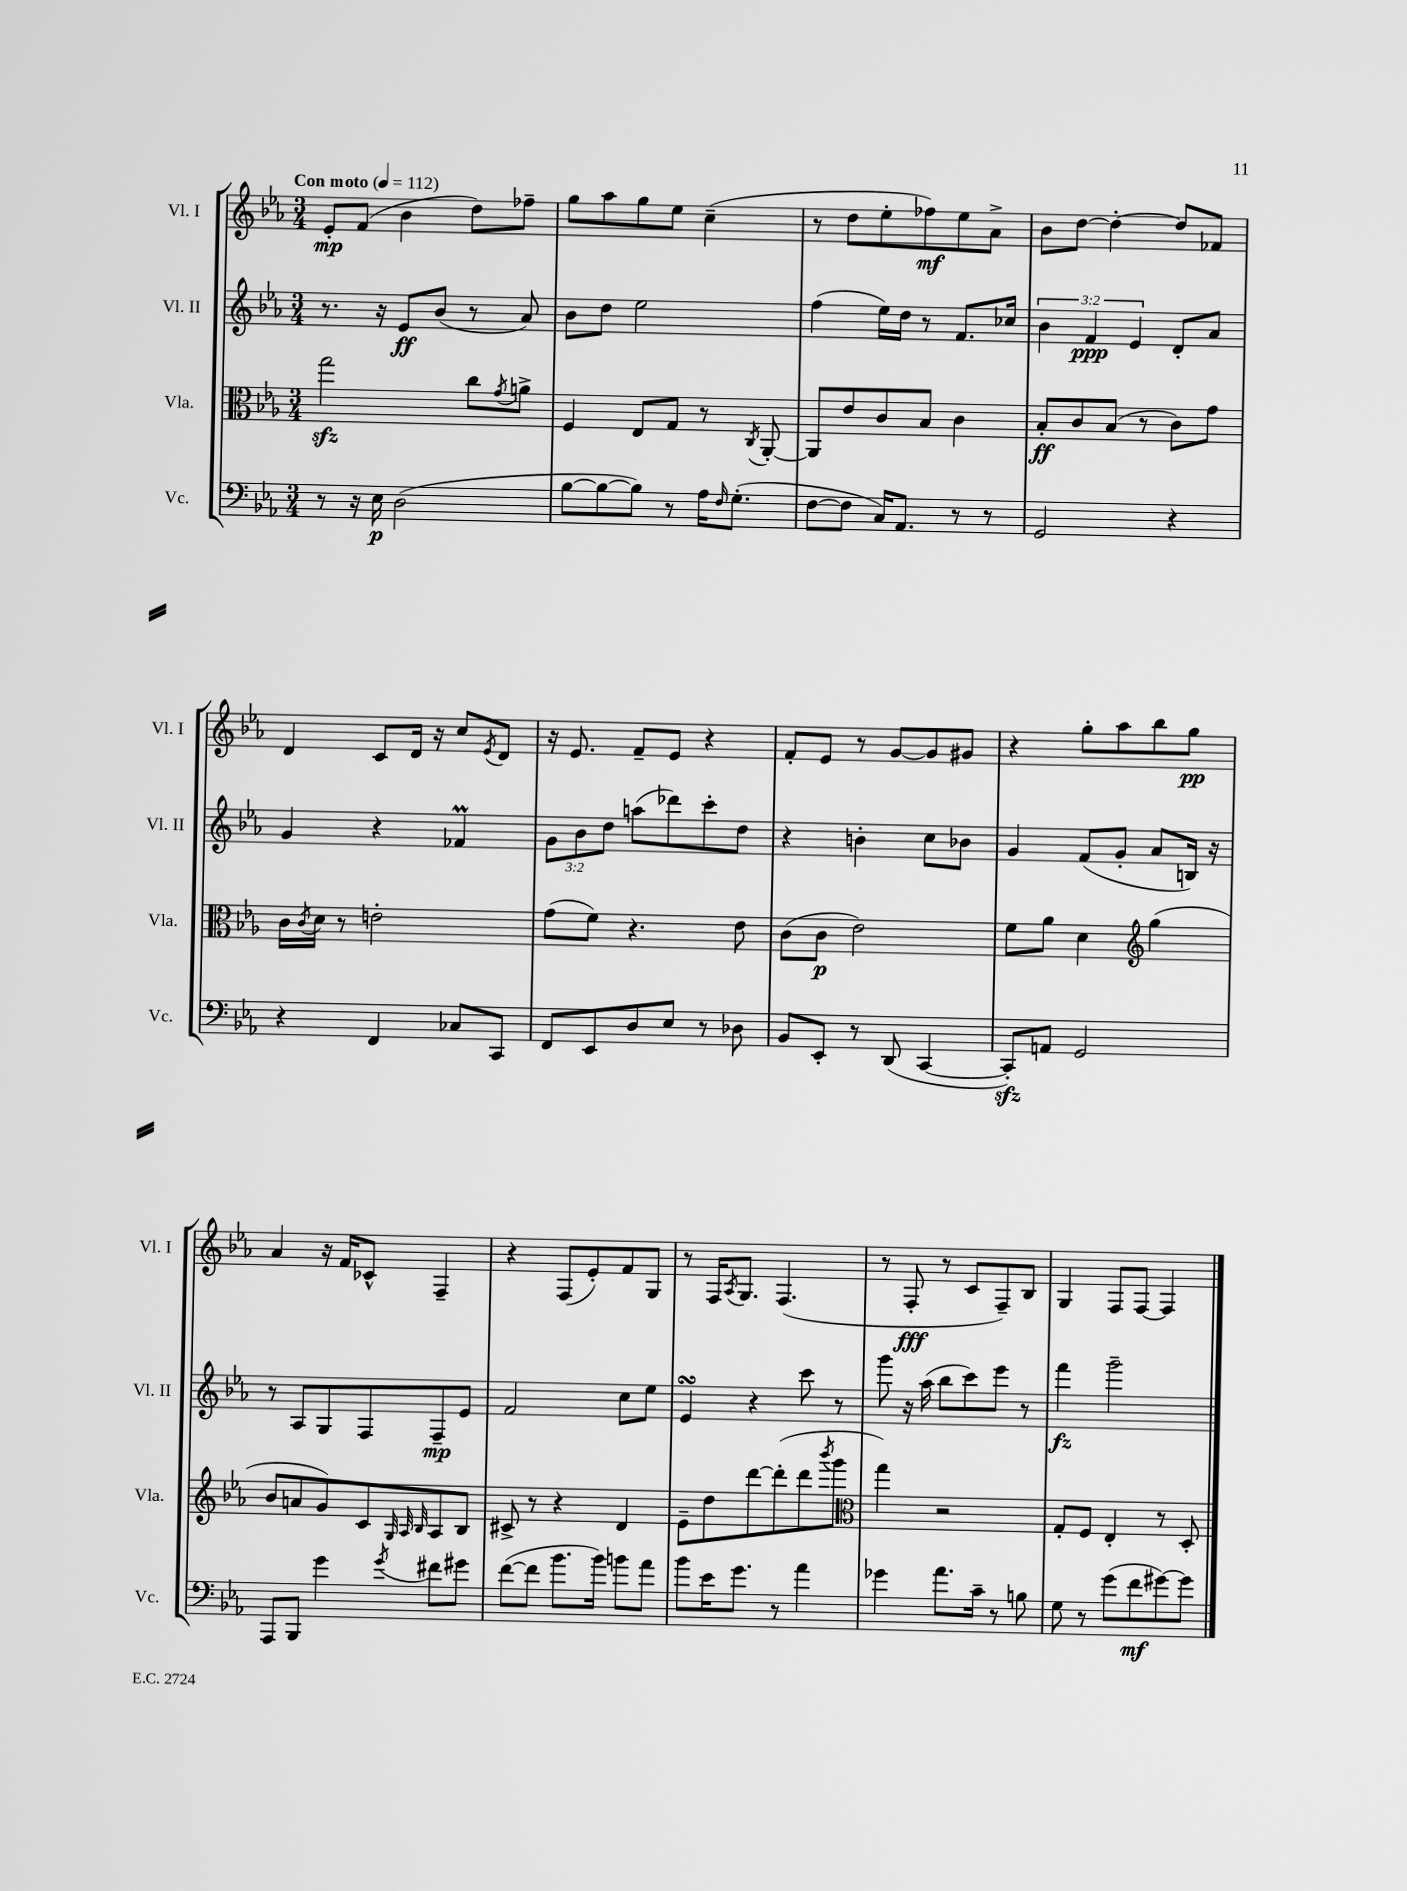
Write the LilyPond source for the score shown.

<<
\new StaffGroup <<
\new Staff = "s0" \with { instrumentName = "Vl. I" shortInstrumentName = "Vl. I" } {
    \clef treble \key ees \major \numericTimeSignature \time 3/4 \tempo "Con moto" 4 = 112
    ees'8-.\mp f'8( bes'4 d''8) fes''8-- |
    g''8 aes''8 g''8 ees''8 c''4--( |
    r8 d''8 ees''8-. fes''8\mf) ees''8 aes'8-> |
    bes'8 d''8~ d''4~-. d''8 fes'8 |
    d'4 c'8 d'16 r16 c''8 \acciaccatura { ees'8 } d'8 |
    r16 ees'8. f'8-- ees'8 r4 |
    f'8-. ees'8 r8 g'8~ g'8 gis'8 |
    r4 g''8-. aes''8 bes''8 g''8\pp |
    aes'4 r16 f'16 ces'8-^ f4-- |
    r4 f8( ees'8-.) f'8 g8 |
    r8 f16 \acciaccatura { aes8 } g8. f4.( |
    r8 f8-.\fff r8 c'8 f8--) bes8 |
    g4 f8 f8~ f4 \bar "|." |
}
\new Staff = "s1" \with { instrumentName = "Vl. II" shortInstrumentName = "Vl. II" } {
    \clef treble \key ees \major \numericTimeSignature \time 3/4 \override Staff.TupletNumber.text = #tuplet-number::calc-fraction-text
    r8. r16 ees'8\ff bes'8( r8 aes'8) |
    bes'8 d''8 ees''2 |
    f''4( ees''16) d''16 r8 f'8. ces''16 |
    \tuplet 3/2 { bes'4 f'4\ppp ees'4 } d'8-. aes'8 |
    g'4 r4 fes'4\prall |
    \tuplet 3/2 { g'8 bes'8 d''8 } a''8( des'''8) c'''8-. d''8 |
    r4 b'4-. c''8 bes'8 |
    g'4 f'8( g'8-. aes'8 b16) r16 |
    r8 aes8 g8 f8 f8--\mp ees'8 |
    f'2 c''8 ees''8 |
    ees'4\turn r4 c'''8 r8 |
    g'''8 r16 aes''16( bes''8 c'''8) ees'''8 r8 |
    f'''4\fz g'''2-- \bar "|." |
}
\new Staff = "s2" \with { instrumentName = "Vla." shortInstrumentName = "Vla." } {
    \clef alto \key ees \major \numericTimeSignature \time 3/4
    g''2\sfz c''8 \acciaccatura { g'8 } a'8-> |
    f4 ees8 g8 r8 \acciaccatura { c8 } aes,8~-. |
    aes,8 ees'8 c'8 bes8 c'4 |
    bes8-.\ff c'8 bes8( r8 c'8) g'8 |
    c'16 \acciaccatura { c'8 } d'16 r8 e'2-. |
    g'8( f'8) r4. ees'8 |
    c'8( c'8\p ees'2) |
    f'8 aes'8 d'4 \clef treble g''4( |
    bes'8 a'8 g'8) c'8 \grace { g32 aes32 bes32 } aes8 bes8 |
    cis'8-> r8 r4 d'4 |
    ees'8-- d''8 d'''8~ d'''8-.( d'''8 \acciaccatura { bes'''8 } g'''8 |
    \clef alto g''4) r2 |
    g8-. f8 ees4-. r8 d8-. \bar "|." |
}
\new Staff = "s3" \with { instrumentName = "Vc." shortInstrumentName = "Vc." } {
    \clef bass \key ees \major \numericTimeSignature \time 3/4
    r8 r16 ees16\p d2( |
    bes8~ bes8~ bes8) r8 aes16 \grace { f16 } g8.-.( |
    f8~ f8 c16) aes,8. r8 r8 |
    g,2 r4 |
    r4 f,4 ces8 c,8 |
    f,8 ees,8 d8 ees8 r8 des8 |
    bes,8 ees,8-. r8 d,8( c,4~ |
    c,8-.\sfz) a,8 g,2 |
    aes,,8 bes,,8 g'4 \acciaccatura { g'8 } fis'8 gis'8 |
    f'8~( f'8 bes'8. bes'16) b'8 aes'8 |
    bes'8 ees'16 g'8. r8 aes'4 |
    ges'4 aes'8. c'16-- r8 b8 |
    g8 r8 g'8( f'8\mf gis'8~) gis'8 \bar "|." |
}
>>
>>
\layout { \context { \Score \remove "Bar_number_engraver" } }
